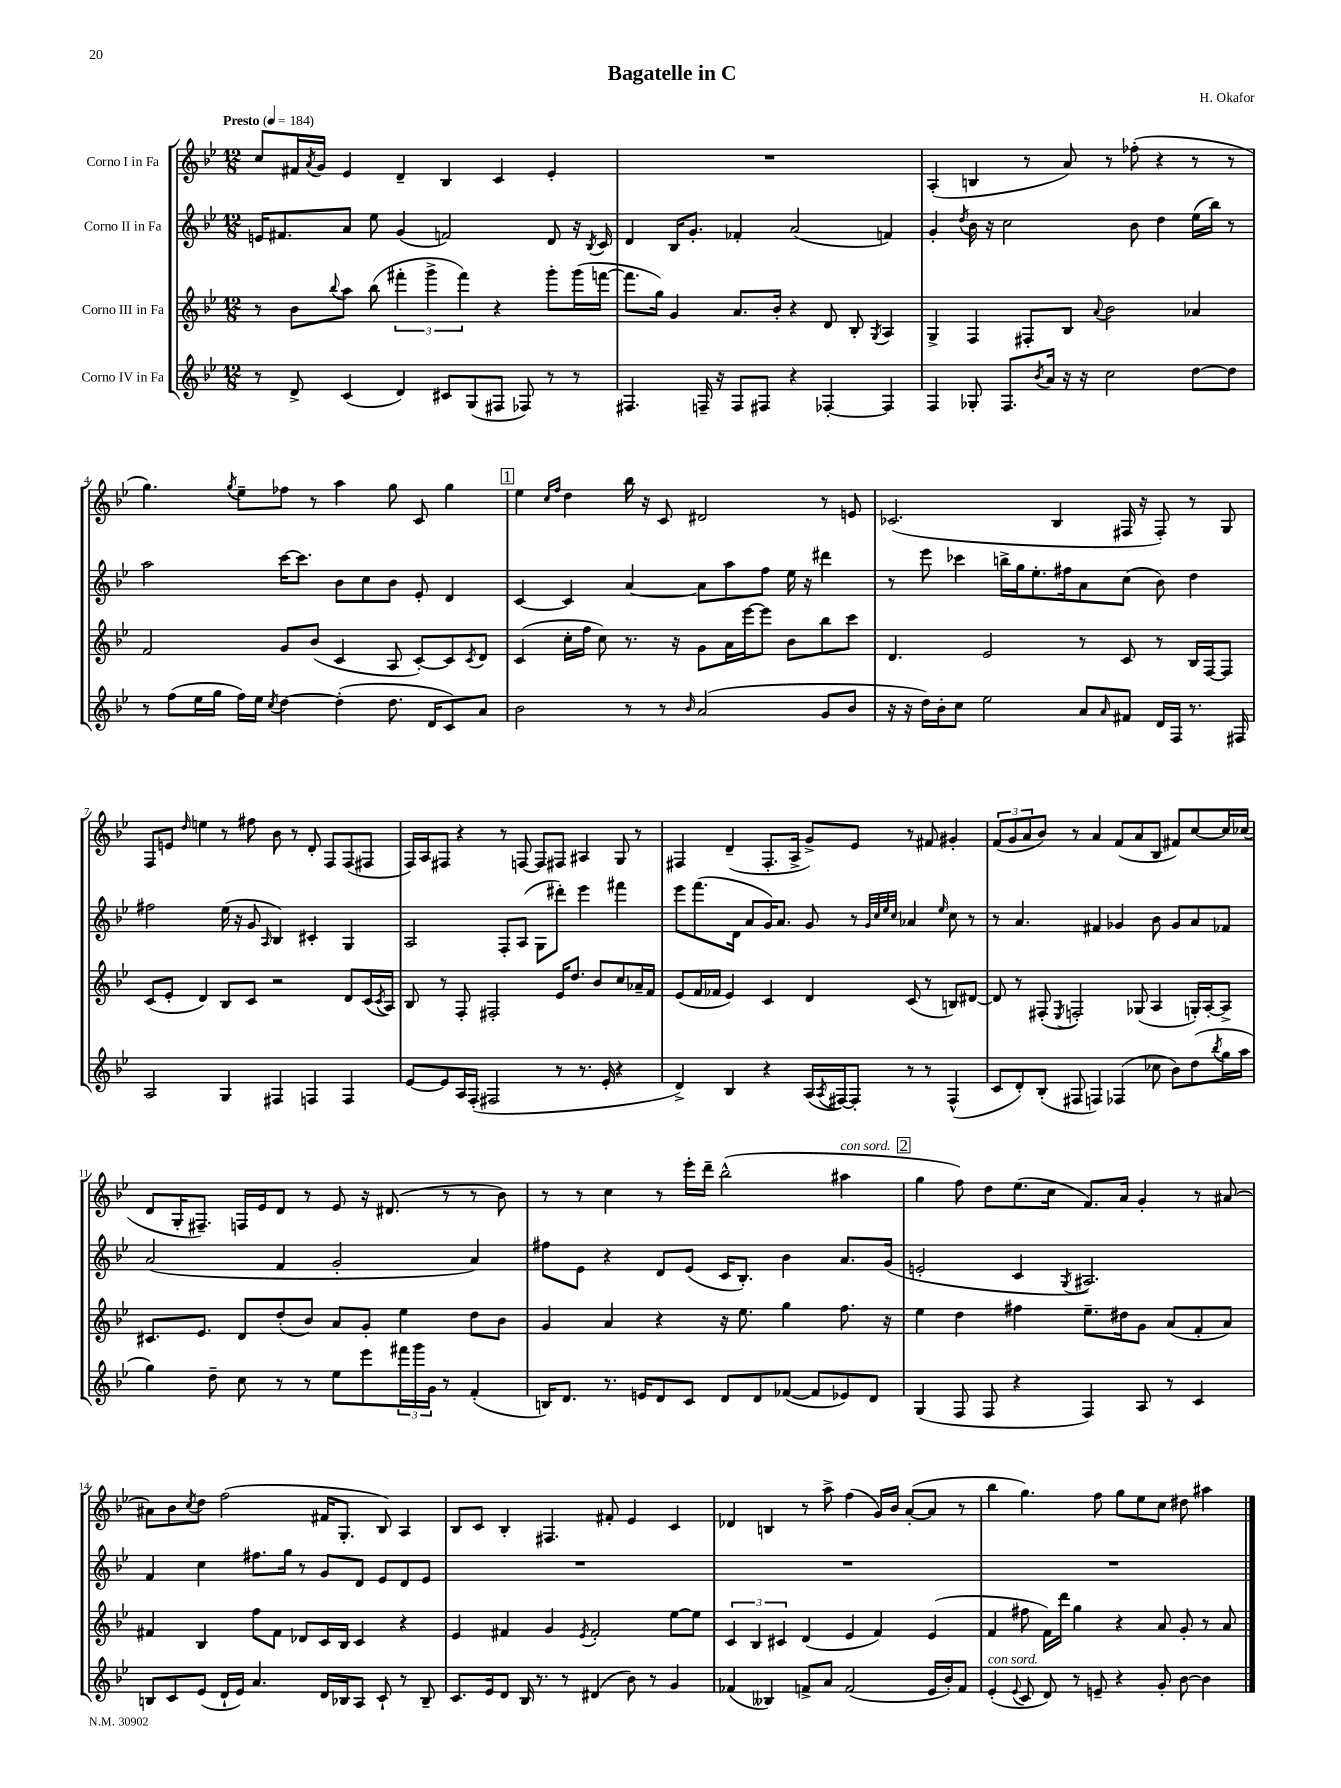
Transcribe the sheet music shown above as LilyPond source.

\header { title = "Bagatelle in C" composer = "H. Okafor" }
<<
\new StaffGroup <<
\new Staff = "s0" \with { instrumentName = "Corno I in Fa" } {
    \clef treble \key bes \major \numericTimeSignature \time 12/8 \tempo "Presto" 4 = 184
    c''8 fis'16 \acciaccatura { a'8 } g'16 ees'4 d'4-- bes4 c'4 ees'4-. |
    R1. |
    a4-.( b4 r8 a'8) r8 fes''8-.( r4 r8 r8 |
    g''4.) \acciaccatura { g''8 } ees''8-- fes''8 r8 a''4 g''8 c'8 g''4 |
    \mark \markup { \box "1" } ees''4 \grace { c''16 f''16 } d''4 bes''16 r16 c'8 dis'2 r8 e'8 |
    ces'2.( bes4 fis16 r16 fis8-.) r8 g8 |
    f8 e'8 \grace { d''16 } e''4 r8 fis''8 bes'8 r8 d'8-. f8 f8( fis8 |
    f16) a16 fis8 r4 r8 f8~ f8 fis8 ais4 g8 r8 |
    fis4 d'4--( fis8.-. a16-> g'8->) ees'8 r8 fis'8 gis'4-. |
    \tuplet 3/2 { f'8( g'8 a'8 } bes'8) r8 a'4 f'8( a'8 bes8 fis'8) c''8~ c''16 ces''16( |
    d'8 g16-. fis8.--) f16 ees'16 d'8 r8 ees'8 r16 dis'8.( r8 r8 bes'8) |
    r8 r8 c''4 r8 ees'''16-. d'''16-- bes''2-^( ais''4^\markup { \italic "con sord." } |
    \mark \markup { \box "2" } g''4 f''8) d''8 ees''8.( c''16 f'8.) a'16 g'4-. r8 ais'8~ |
    ais'8 bes'8 \acciaccatura { c''8 } d''8 f''2( fis'16 g8.-. bes8) a4 |
    bes8 c'8 bes4-. fis4. fis'8-. ees'4 c'4 |
    des'4 b4 r8 a''8-> f''4( g'16) bes'16 a'8~-.( a'8 r8 |
    bes''4 g''4.) f''8 g''8 ees''8 c''8 dis''8 ais''4 \bar "|." |
}
\new Staff = "s1" \with { instrumentName = "Corno II in Fa" } {
    \clef treble \key bes \major \numericTimeSignature \time 12/8
    e'16 fis'8. a'8 ees''8 g'4( f'2) d'8 r16 \acciaccatura { bes8 } c'16 |
    d'4 bes16 g'8.-. fes'4-. a'2( f'4) |
    g'4-. \acciaccatura { d''8 } bes'16 r16 c''2 bes'8 d''4 ees''16( bes''16) r8 |
    a''2 c'''16~ c'''8. bes'8 c''8 bes'8 ees'8-. d'4 |
    \mark \markup { \box "1" } c'4~ c'4 a'4~ a'8 a''8 f''8 ees''16 r16 dis'''4 |
    r8 ees'''8 ces'''4 b''16-> g''16 ees''8.-. fis''16 a'8 c''8( bes'8) d''4 |
    fis''2 ees''16( r16 g'8 \grace { a16 } bes4) cis'4-. g4 |
    a2 f8-. a8( g8 dis'''8-.) ees'''4 fis'''4 |
    ees'''8 f'''8.( d'16 a'8 g'16) a'8. g'8 r8 \grace { g'32 c''32 ees''32 c''32 } aes'4 \grace { ees''16 } c''8 r8 |
    r8 a'4. fis'4 ges'4 bes'8 ges'8 a'8 fes'8 |
    a'2( f'4 g'2-. a'4) |
    fis''8 ees'8 r4 d'8 ees'8( c'16 bes8.-.) bes'4 a'8. g'16( |
    \mark \markup { \box "2" } e'2-. c'4 \acciaccatura { g8 } ais2.) |
    f'4 c''4 fis''8. g''16 r8 g'8 d'8 ees'8 d'8 ees'8 |
    R1. |
    R1. |
    R1. \bar "|." |
}
\new Staff = "s2" \with { instrumentName = "Corno III in Fa" } {
    \clef treble \key bes \major \numericTimeSignature \time 12/8
    r8 bes'8 \appoggiatura { bes''8 } a''8 bes''8( \tuplet 3/2 { fis'''4-. g'''4-> fis'''4) } r4 g'''8-. g'''16( f'''16~ |
    f'''8. g''16) g'4 a'8. bes'16-. r4 d'8 bes8-. \acciaccatura { g8 } a4 |
    g4-> f4 fis8-. bes8 \appoggiatura { a'8 } bes'2 aes'4 |
    f'2 g'8 bes'8( c'4 a8 c'8~-.) c'8 \acciaccatura { c'8 } d'8 |
    \mark \markup { \box "1" } c'4( c''16-. f''16 c''8) r8. r16 g'8 a'16 ees'''16~ ees'''8 bes'8 bes''8 c'''8 |
    d'4. ees'2 r8 c'8 r8 bes16 f16~ f8 |
    c'8( ees'8-. d'4) bes8 c'8 r2 d'8 c'16( \acciaccatura { c'8 } a16) |
    bes8 r8 f8-. fis2-. ees'16 d''8. bes'8 c''8 aes'16-- f'16 |
    ees'8( f'16 fes'16 ees'4) c'4 d'4 c'8( r8 b8) dis'8~ |
    dis'8 r8 fis8-.( \acciaccatura { ees8 } f2-.) ges8( a4 g16-.) a16~-. a8-> |
    cis'8. ees'8. d'8 d''8-.( bes'8) a'8 g'8-. ees''4 d''8 bes'8 |
    g'4 a'4 r4 r16 ees''8. g''4 f''8. r16 |
    \mark \markup { \box "2" } ees''4 d''4 fis''4 ees''8.-- dis''16 g'8 a'8( f'8-. a'8) |
    fis'4 bes4 f''8 fis'8 des'8 c'16 bes16 c'4 r4 |
    ees'4 fis'4 g'4 \acciaccatura { ees'8 } fis'2-. ees''8~ ees''8 |
    \tuplet 3/2 { c'4 bes4 cis'4 } d'4( ees'4 f'4) ees'4( |
    f'4 fis''8 f'16) d'''16 g''4 r4 a'8 g'8-. r8 a'8 \bar "|." |
}
\new Staff = "s3" \with { instrumentName = "Corno IV in Fa" } {
    \clef treble \key bes \major \numericTimeSignature \time 12/8
    r8 d'8-> c'4( d'4) cis'8 g8( fis8 fes8) r8 r8 |
    fis4. f16-- r16 f8 fis8 r4 fes4~-. fes4 |
    f4 ges8-. f8. \acciaccatura { bes'8 } a'16 r16 r16 c''2 d''8~ d''8 |
    r8 f''8( ees''16 g''16 f''16) ees''16 \acciaccatura { c''8 } d''4~ d''4-.( d''8. d'16 c'8) a'8 |
    \mark \markup { \box "1" } bes'2 r8 r8 \grace { bes'16 } a'2( g'8 bes'8 |
    r16 r16 d''16) bes'16-. c''8 ees''2 a'8 \grace { a'16 } fis'8 d'16 f16 r8. fis16 |
    a2 g4 fis4 f4 f4 |
    ees'8~ ees'8 a16 f16-.( fis2 r8 r8. ees'16-. r4 |
    d'4->) bes4 r4 a16( \acciaccatura { a8 } fis16~) fis8-. r8 r8 fis4-^( |
    c'8 d'8-.) bes8-.( fis8 f4) fes4( ces''8 bes'8) d''8( \acciaccatura { bes''8 } g''16 a''16 |
    g''4) d''8-- c''8 r8 r8 ees''8 ees'''8 \tuplet 3/2 { fis'''16 g'''16 g'16 } r8 f'4-.( |
    b16) d'8. r8. e'16 d'8 c'8 d'8 d'8 fes'8~( fes'8 ees'8) d'8 |
    \mark \markup { \box "2" } g4( f8 f8 r4 f4) a8 r8 c'4 |
    b8 c'8 ees'8( d'16-! ees'16) a'4. d'16 bes16 a8 c'8-! r8 bes8-- |
    c'8. ees'16 d'8 bes16 r8. r8 dis'4( bes'8) r8 g'4 |
    fes'4( beses4) f'8-> a'8 f'2( ees'16 bes'16-.) f'8 |
    ees'4-.^\markup { \italic "con sord." }( \appoggiatura { ees'8 } c'8 d'8) r8 e'8-- r4 g'8-. bes'8~ bes'4 \bar "|." |
}
>>
>>
